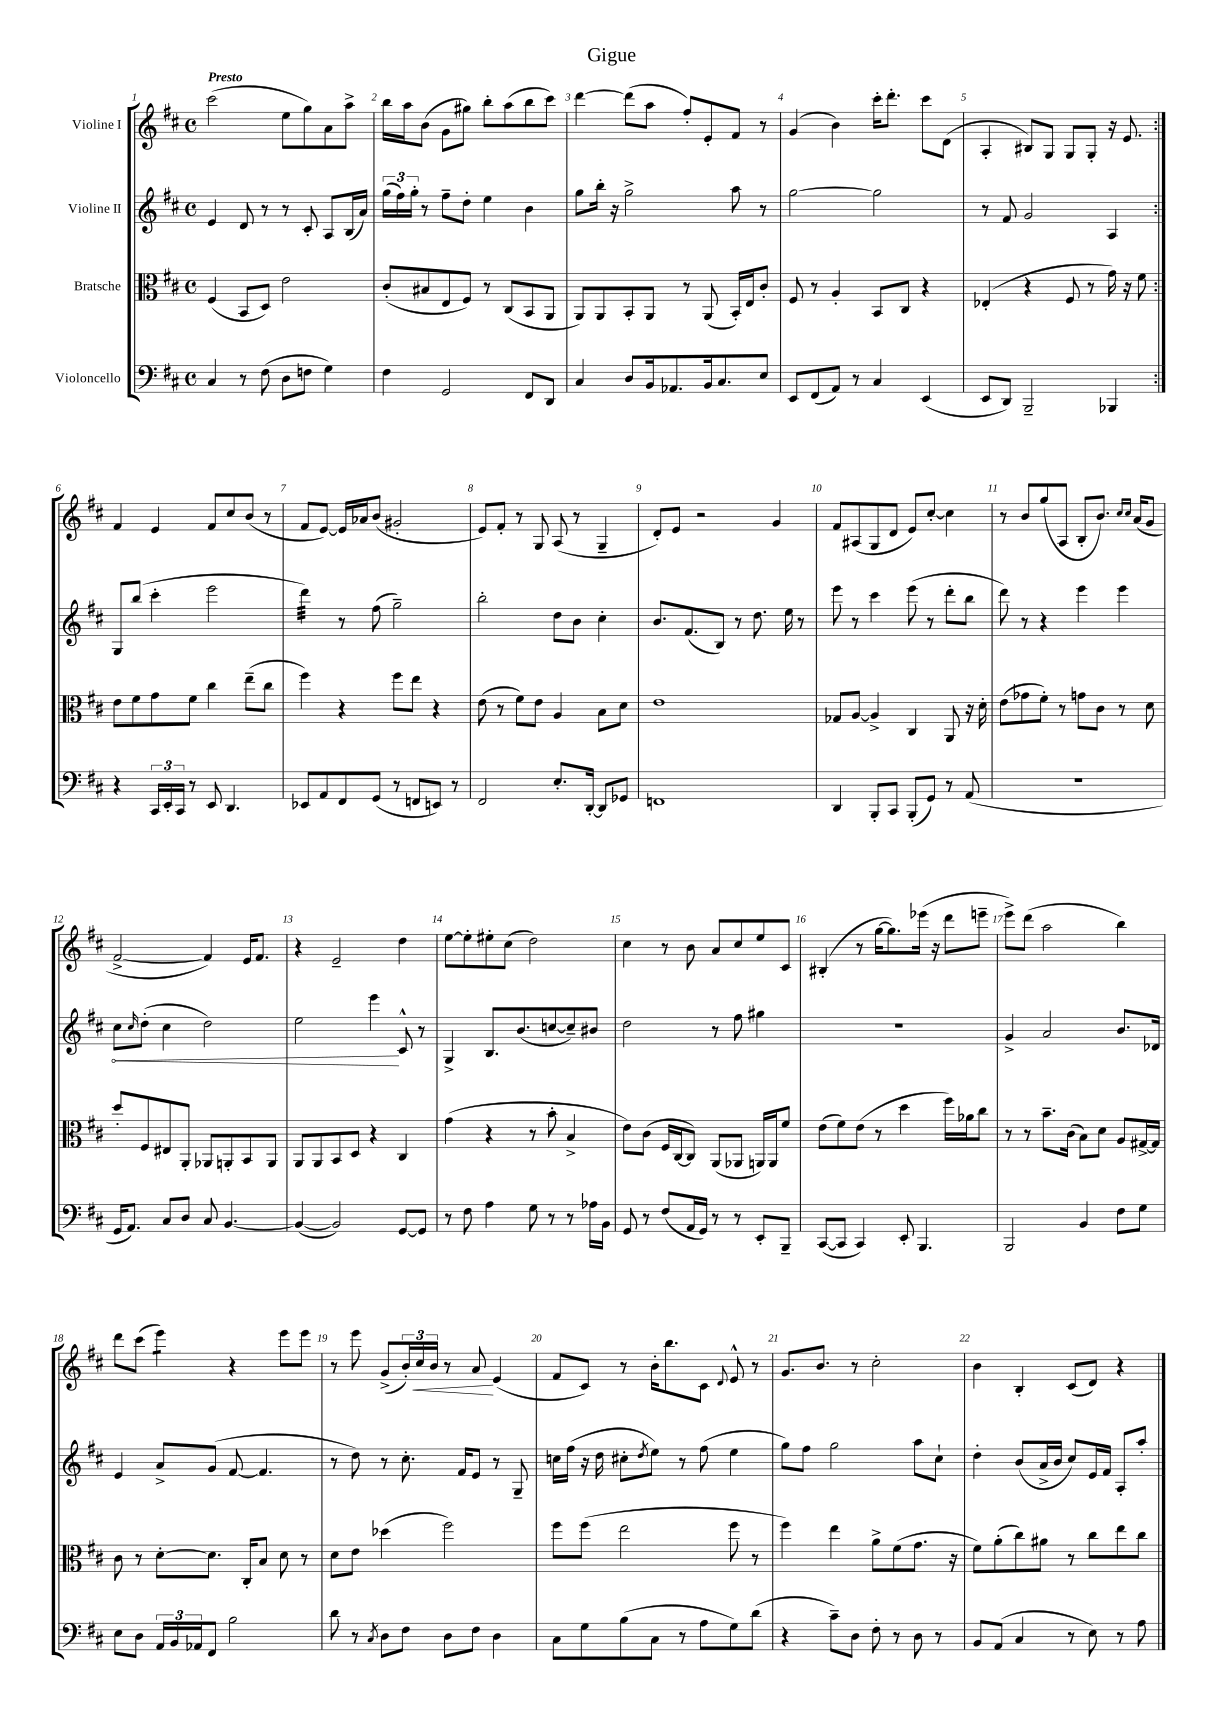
\header { title = "Gigue" }
<<
\new StaffGroup <<
\new Staff = "s0" \with { instrumentName = "Violine I" } {
    \clef treble \key d \major \defaultTimeSignature \time 4/4 \tempo "Presto"
    \repeat volta 2 { cis'''2( e''8 g''8) a'8 a''8-> |
    b''16 a''16 b'8( g'8 gis''8) b''8-. a''8( b''8 cis'''8) |
    d'''4~ d'''8( a''8 fis''8-.) e'8-. fis'8 r8 |
    g'4( b'4) cis'''16-. d'''8.-. cis'''8 d'8( |
    a4-. bis8) g8 g8 g8-. r16 e'8. | }
    fis'4 e'4 fis'8 cis''8 b'8( r8 |
    fis'8 e'8~) e'16 aes'16 b'8( gis'2-. |
    e'8) fis'8-. r8 g8 a8( r8 g4-- |
    d'8-.) e'8 r2 g'4 |
    fis'8 ais8( g8 d'8 e'8) cis''8~-. cis''4 |
    r8 b'8 g''8( a8 b8-. b'8.) \grace { cis''16 cis''16 } a'16( g'8 |
    fis'2~-> fis'4) e'16 fis'8. |
    r4 e'2-- d''4 |
    e''8~ e''8-. eis''8-. cis''8( d''2) |
    cis''4 r8 b'8 a'8 cis''8 e''8 cis'8 |
    bis4-.( r8 g''16~ g''8.) ees'''16( r16 d'''8 e'''8-- |
    e'''8->) d'''8( a''2 b''4) |
    d'''8 cis'''8( e'''4:8) r4 e'''8 e'''8 |
    r8 e'''8 g'8->( \tuplet 3/2 { b'16-.) cis''16\< b'16 } r8 a'8\! e'4( |
    fis'8 cis'8) r8 b'16-. b''8. cis'8 \appoggiatura { d'8 } e'8-^ r8 |
    g'8. b'8. r8 cis''2-. |
    b'4 b4-. cis'8( d'8) r4 \bar "|." |
}
\new Staff = "s1" \with { instrumentName = "Violine II" } {
    \clef treble \key d \major \defaultTimeSignature \time 4/4
    \repeat volta 2 { e'4 d'8 r8 r8 cis'8-. a8 b16( a'16) |
    \tuplet 3/2 { g''16( fis''16) g''16-. } r8 fis''8-- d''8-. e''4 b'4 |
    g''8 b''16-. r16 g''2-> a''8 r8 |
    g''2~ g''2 |
    r8 fis'8 g'2 a4 | }
    g8 b''8( cis'''4-. e'''2 |
    d'''4:32) r8 fis''8( g''2--) |
    b''2-. d''8 b'8 cis''4-. |
    b'8. fis'8.( b8) r8 d''8. e''16 r8 |
    e'''8 r8 cis'''4 e'''8( r8 d'''8-. b''8 |
    d'''8) r8 r4 e'''4 e'''4 |
    \once \override Hairpin.circled-tip = ##t cis''8\< \grace { cis''16 } d''8-.( cis''4 d''2) |
    e''2 e'''4\! cis'8-^ r8 |
    g4-> b8. b'8.( c''8~ c''8--) bis'8 |
    d''2 r8 fis''8 gis''4 |
    R1 |
    g'4-> a'2 b'8. des'16 |
    e'4 a'8-> g'8( fis'8~ fis'4. |
    r8 d''8) r8 cis''8.-. fis'16 e'8 r8 g8-- |
    c''16 fis''16( r16 d''16 cis''8-. \acciaccatura { d''8 } e''8) r8 fis''8( e''4 |
    g''8) fis''8 g''2 a''8 cis''8-! |
    d''4-. b'8( a'16-> b'16 cis''8) e'16 fis'16 a8-. a''8-. \bar "|." |
}
\new Staff = "s2" \with { instrumentName = "Bratsche" } {
    \clef alto \key d \major \defaultTimeSignature \time 4/4
    \repeat volta 2 { fis4( b,8 d8) e'2 |
    cis'8-.( bis8 e8 fis8) r8 cis8( b,8 a,8 |
    a,8) a,8 b,8-. a,8 r8 a,8( b,16-.) e16 cis'8-. |
    fis8 r8 a4-. b,8 cis8 r4 |
    ees4-.( r4 fis8 r8 g'16) r16 fis'8 | }
    e'8 fis'8 g'8 fis'8 cis''4 e''8--( cis''8 |
    fis''4) r4 fis''8 e''8 r4 |
    e'8( r8 fis'8) e'8 a4 b8 d'8 |
    e'1 |
    ges8 a8~ a4-> cis4 a,8 r16 d'16-. |
    e'8( ges'8 fis'8-.) r8 g'8 cis'8 r8 d'8 |
    d''8-. fis8 eis8 a,8-. aes,8 a,8-. b,8 a,8 |
    a,8 a,8 b,8 d8 r4 cis4 |
    g'4( r4 r8 b'8-. b4-> |
    e'8) cis'8( fis16 cis16~ cis8) a,8( aes,8 a,16) a,16 fis'8 |
    e'8( fis'8) e'8( r8 d''4 fis''16) aes'16 cis''8 |
    r8 r8 b'8.-- cis'16( b8) d'8 a8 gis16~-> gis16 |
    cis'8 r8 d'8~-. d'8. cis16-. b8 d'8 r8 |
    d'8 e'8 des''4( fis''2) |
    fis''8 fis''8( e''2 fis''8 r8 |
    fis''4) e''4 a'8-> fis'8( g'8. r16 |
    fis'8) a'8-.( cis''8) ais'8 r8 cis''8 e''8 cis''8 \bar "|." |
}
\new Staff = "s3" \with { instrumentName = "Violoncello" } {
    \clef bass \key d \major \defaultTimeSignature \time 4/4
    \repeat volta 2 { cis4 r8 fis8( d8 f8 g4) |
    fis4 g,2 fis,8 d,8 |
    cis4 d8 b,16 aes,8. b,16 cis8. e8 |
    e,8 fis,8( a,8) r8 cis4 e,4( |
    e,8 d,8) b,,2-- bes,,4 | }
    r4 \tuplet 3/2 { cis,16 e,16-. cis,16 } r8 e,8 d,4. |
    ees,8 a,8 fis,8 g,8( r8 f,8 e,8) r8 |
    fis,2 e8.-. d,16~-. d,8 ges,8 |
    f,1 |
    d,4 b,,8-. cis,8 b,,8-.( g,8) r8 a,8( |
    r1 |
    g,16 a,8.) cis8 d8 cis8 b,4.~ |
    b,4~( b,2) g,8~ g,8 |
    r8 fis8 a4 g8 r8 r8 aes16 b,16 |
    g,8 r8 fis8( a,16 g,16) r8 r8 e,8-. b,,8-- |
    cis,8~( cis,8 cis,4) e,8-. b,,4. |
    b,,2 b,4 fis8 g8 |
    e8 d8 \tuplet 3/2 { a,16 b,16 aes,16 } fis,8 b2 |
    d'8 r8 \acciaccatura { cis8 } d8 fis8 d8 fis8 d4 |
    cis8 g8 b8( cis8 r8 a8 g8) d'8( |
    r4 cis'8--) d8 fis8-. r8 d8 r8 |
    b,8 a,8( cis4 r8 e8) r8 a8 \bar "|." |
}
>>
>>
\layout { \context { \Score \override BarNumber.break-visibility = ##(#f #t #t) barNumberVisibility = #all-bar-numbers-visible } }
